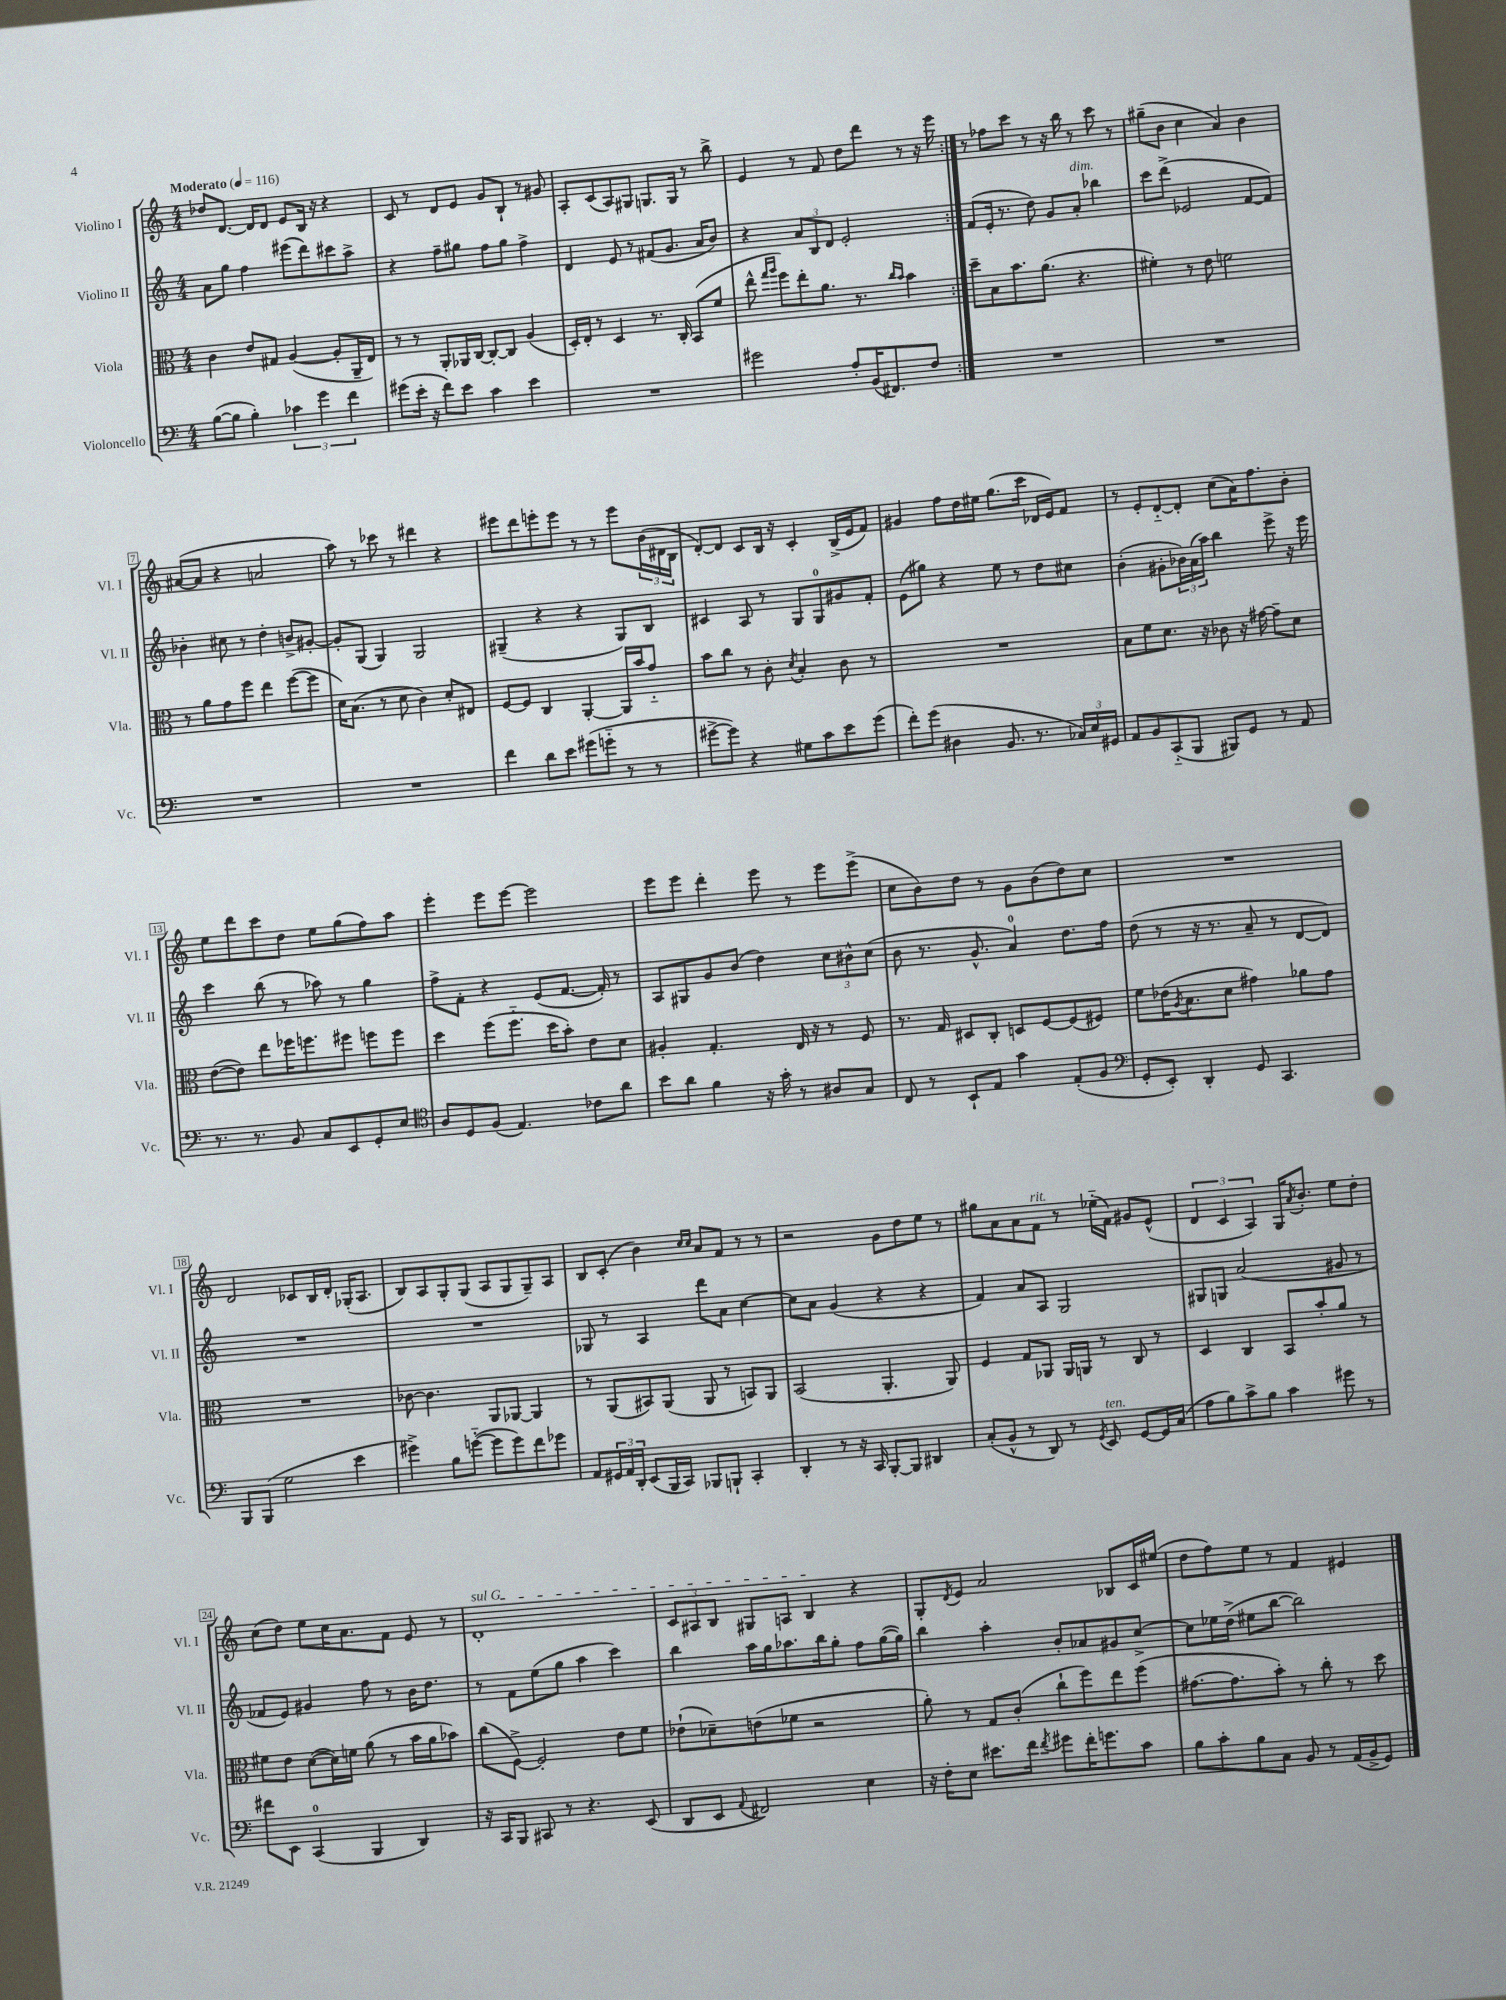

**kern	**kern	**kern	**kern
*part4	*part3	*part2	*part1
*staff4	*staff3	*staff2	*staff1
*I"Violoncello	*I"Viola	*I"Violino II	*I"Violino I
*I'Vc.	*I'Vla.	*I'Vl. II	*I'Vl. I
*clefF4	*clefC3	*clefG2	*clefG2
*k[]	*k[]	*k[]	*k[]
*M4/4	*M4/4	*M4/4	*M4/4
*MM116	*MM116	*MM116	*MM116
=1	=1	=1	=1
!	!	!	!LO:TX:a:B:t=Moderato
([8B\L	4c\	8a\L	8dd-X/L
8B\J]	.	8gg\J	[8.d/J
4B'\)	8e/L	4ff\	.
.	.	.	16d/KL]
.	8G#X/J	.	8d/J
6c-X\	([4A/	(8eee#X\L	8e/L
.	.	8ddd\)	16B/Jk
6g\	.	.	.
.	.	.	16r
.	8A'/L]	8ccc#X\	4r
6f\	.	.	.
.	16AA~/L	8aa^\J	.
.	16E/JJ)	.	.
=2	=2	=2	=2
(8g#X\L	8r	4r	8c/
16e'\Jk	8r	.	8r
16r	.	.	.
8f\L)	8AA'/L	8ff~\L	8d/L
8e\J	16AA-X/L	8gg#X\J	8e/J
.	[16C/JJ	.	.
4c\	8C'/L_	8ff\L	8g/L
.	8C/J]	8gg#\J	8B`/J
4e\	(4A/	4ff^\	8r
.	.	.	8g#X/
=3	=3	=3	=3
1r	16D'/LL)	4d/	8A'/L
.	16E'/JJ	.	.
.	8r	.	(8c/
.	4D/	8e/	8A/)
.	.	8r	8G#X/J
.	8.r	(8f#X/L	8.Gn/L
.	.	8.g/J	.
.	16C'/	.	16G/Jk
.	(8BB/L	.	8r
.	.	16a/KL	.
.	8f/J	8b/J)	8bb^\
=4	=4	=4	=4
2g#X\	8ee^^\	4r	4e/
.	16qqgg/LL	.	.
.	16qqaa/JJ	.	.
.	8ff\L)	.	.
.	8ee'\	12a/L	8r
.	.	12B/	.
.	8.a\J	.	8f/
.	.	12d/J	.
8A'/L	.	2e'/	8dd\L
.	8.r	.	.
(16BB/K	.	.	8ddd\J
8.FF#X/)	.	.	.
.	16qqcc/LL	.	.
.	16qqb/JJ	.	.
.	4b\	.	8r
8F/J	.	.	16r
.	.	.	16eee\
=5:|!	=5:|!	=5:|!	=5:|!
1r	8dd~\L	(8f/L	8r
.	8B\	16e'/Jk	8ff-X\L
.	.	8.r	.
.	8.b\	.	8ccc\J
.	.	8dd\)	8r
.	(8.a\J	.	.
.	.	8g/L	16r
.	.	.	16bb\
!	!	!LO:TX:a:i:t=dim.	!
.	4.r	8a'/J	8r
.	.	4bb-X\	8ccc\
.	.	.	8r
=6	=6	=6	=6
1r	4f#X'\)	8ccc\L	(8gg#X~\L
.	.	(8ddd^\J	8b\J
.	8r	2e-X/	4cc\
.	8e\	.	.
.	2fn\	.	4a/)
.	.	[8f/L	4b\
.	.	8f/J])	.
!!LO:LB:g=z
=7	=7	=7	=7
1r	8r	4b-X'\	([8a#X/L
.	8a\L	.	8a#/J]
.	8g\	8cc#X\	4r
.	8ff\J	8r	.
.	4ee\	4dd'\	2an/
.	([8ff\L	8bn^/L	.
.	8ff\J]	[8g#X'/J	.
=8	=8	=8	=8
1r	16d\KL)	8g#'/L]	8aa\)
.	(8.B\J	.	.
.	.	(8G/J	8r
.	8r	4G/)	8ccc-X\
.	8d\	.	8r
.	4c\)	2G/	4ddd#X\
.	8d'/L	.	4r
.	8E#X/J	.	.
=9	=9	=9	=9
4f\	[8F/L	(4G#X~/	8eee#X\L
.	8F/J]	.	8ddd\
8d\L	4C/	4r	8eeen'\
8e\J	.	.	8eee\J
(8g#X\L	[4AA'/	4r	8r
8gn\J	.	.	8r
8r	16AA/LL]	8G#/L)	8eee\L
.	16b/J	.	.
8r	8g/J	8B/J	(24b\L
.	.	.	24d#X\
.	.	.	24B\JJ
=10	=10	=10	=10
[8g#X^\L	8b\L	4c#X/	[8d'/L)
8g#\J])	8cc\J	.	8d/J]
4r	8r	8A/	8c/L
.	8c'\	8r	16B/Jk
.	.	.	16r
.	8qd/	.	.
8G#X\L	4B'/	8G/L	4c'/
8c\	.	8G/	.
8e\	8c\	8g#X/	(16B^/LL
.	.	.	16e/J
(8g#\J	8r	8f'/J	8f/J)
=11	=11	=11	=11
8f'\L)	1r	(8e\L	4g#X/
(8g\J	.	8gg#X\J)	.
4D#X\	.	4r	8ff\L
.	.	.	16dd\L
.	.	.	16ee#X\JJ
8.BB/	.	8ee\	(8.gg\L
.	.	8r	.
8.r	.	.	16ccc\Jk
.	.	8dd\L	16d-X/LL
.	.	.	16e/J)
24C-X/LL)	.	8cc#X\J	8f/J
24E/	.	.	.
24GG#X/JJ	.	.	.
=12	=12	=12	=12
8AA/L	8B\L	(4b'\	8r
8BB/	8f\	.	8e'/L
(8CC/	8.d\J	8g#X'\L	[8d/
8BBB/J	.	24b-X\L)	8d'/J]
.	.	(24a\	.
.	16r	.	.
.	.	24aa\JJ)	.
8BBB#X/L)	8c-X\	4bb\	(8cc\L
8GG/J	16r	.	16a\K)
.	[16g#X\	.	8.ff\
8r	8g#~\L]	8eee^\	.
8AA/	8d\J	16r	8b'\J
.	.	16eee\	.
!!LO:LB:g=z
=13	=13	=13	=13
8.r	([8e\L	4ccc\	8ee\L
.	8e\J])	.	8ddd\
8.r	.	.	.
.	8ee\L	(8bb\	8ccc\
8BB/	16ff-X\K	8r	8dd\J
.	8.ffn\	.	.
8C/L	.	8aa-X\)	8ee\L
8EE/	8ff#X\J	8r	(8gg\
8GG'/	8ffn\L	4gg\	8ff\)
8E/J	8ff\J	.	8aa\J
=14	=14	=14	=14
*clefC4	*	*	*
8A/L	4dd\	8ff^\L	4eee'\
8D/	.	8f'\J	.
(8F/J	(8ff\L	4r	8eee\L
4.E/)	8.ff\J	.	[8eee\J
.	.	(8e/L	2eee\]
.	16dd\KL	.	.
.	8b'\J)	[8.f/J	.
8c-X\L	8e\L	.	.
.	.	16f'/])	.
8a\J	8d\J	8r	.
=15	=15	=15	=15
8b\L	4A#X'/	8A/L	8eee\L
8a\J	.	8G#X/	8eee\J
4f\	4.G'/	8g/	4ddd'\
.	.	(8b/J	.
16r	.	4dd\)	8eee\
16g'\	.	.	.
8r	16E/	.	8r
.	16r	.	.
8A#X/L	8r	12cc\L	8eee\L
.	.	12b#X^^\	.
8G/J	8F/	.	(8eee^\J
.	.	(12cc\J	.
=16	=16	=16	=16
8C/	8.r	8b\	8cc\L
8r	.	8.r	8b\)
.	16G/	.	.
8BB`/L	8D#X/L	.	8dd\J
.	.	8.g^^/	.
8E/J	8C'/J	.	8r
4g\	8Dn/L	4a/)	8g\L
.	[8F/	.	(8b\
(8E'/L	(8F/]	8.dd\L	8dd\)
8F/J	8F#X/J)	.	8cc\J
.	.	16ff\Jk	.
=17	=17	=17	=17
*clefF4	*	*	*
8GG'/L	8f\L	(8dd\	1r
8EE'/J)	(16e-X\K	8r	.
.	8qA/	.	.
.	8.B\	.	.
4DD'/	.	16r	.
.	.	8.r	.
.	8d\J	.	.
8GG/	4g#X\)	8a~/	.
4.CC/	.	8r	.
.	8a-X\L	[8d/L	.
.	8g#\J	8d/J])	.
!!LO:LB:g=z
=18	=18	=18	=18
8BBB/L	1r	1r	2d/
(8BBB/J	.	.	.
2G\	.	.	.
.	.	.	8c-X/L
.	.	.	16B/L
.	.	.	16d'/JJ
4e\	.	.	(16G-X'/KL
.	.	.	8.A/J
=19	=19	=19	=19
4g#X^\)	[8c-X\	1r	8B/L)
.	4.c-\]	.	8A/
8B\L	.	.	8G'/
([8gn\J	.	.	(8G/J
8g\L]	8AA/L	.	8A/L
8g\)	[8AA-X/J	.	8G/
8f\	4AA-/]	.	8G~/)
8g-X\J	.	.	8A/J
=20	=20	=20	=20
8AA/L	8r	8G-X/	8B/L
24GG#X/L	(8AA/L	8r	(8c'/J
24AA/	.	.	.
24DD'/JJ	.	.	.
(8EE/L	8BB#X/)	4A/	4b\)
16BBB/L	(8AA/J	.	.
16CC/JJ)	.	.	.
.	.	.	16qqcc/LL
.	.	.	16qqcc/JJ
8BBB-X/L	8AA/	8ddd\L	8a/L
8BBBn`/J	8r	8a\J	8f/J
4CC'/	8BBn/L)	[4cc\	8r
.	8AA/J	.	8r
=21	=21	=21	=21
4DD'/	(2BB/	8cc\L]	2r
.	.	8a\J	.
8r	.	(4g/	.
16r	.	.	.
16CC/	.	.	.
[8BBB'/L	4.AA'/	4r	8g\L
8BBB/J]	.	.	8dd\
4DD#X/	.	4r	8ee\J
.	8AA/)	.	8r
=22	=22	=22	=22
(8C'/L	4F/	4f/)	8gg#X\L
8BB^^/J	.	.	8a\
8r	8G/L	8a/L	8a\
!	!	!	!LO:TX:a:i:t=rit.
8DD/)	8AA-X/J	8A/J	8f\J
8r	16AA-/LL	2G/	8r
.	16AAn/JJ	.	.
8qGG/	.	.	.
!LO:TX:a:i:t=ten.	!	!	!
8EE/	8r	.	(16ee-X\LL
.	.	.	16f\JJ)
[8GG/L	8C/	.	8g#X/L
16GG/L]	8r	.	(8e^^/J
(16C/JJ	.	.	.
=23	=23	=23	=23
8A\L	4D/	8G#X/L	6d/
8B\)	.	8Gn/J	.
.	.	.	6c/
8c^\	4C/	(2a/	.
.	.	.	6A/)
8B\J	.	.	.
4c\	8BB/L	.	16G/KL
.	.	.	8qa/
.	.	.	8.b'/J
.	8b'/	.	.
8g#X\	8a/J	8g#X/	8ee\L
8r	8r	8r	8dd'\J
!!LO:LB:g=z
=24	=24	=24	=24
8f#X\L	8f#X\L	8f-X/L	(8cc\L
8EE\J	8e\J	8e/J)	8dd\J)
(4CC/	([8d\L	4g#X/	8ee\L
.	16d\L])	.	16cc\K
.	16fn\JJ	.	8.a\
4BBB/	(8a\	8ff\	.
.	8r	8r	8f\J
4DD/)	16b\LL	16b\KL	8e/
.	16a\J	8.dd\J	.
.	8b-X\J)	.	8r
=25	=25	=25	=25
!	!	!	!LO:TX:a:i:t=sul G
16r	(8cc\L	8r	1d'
16CC/KL	.	.	.
8BBB/J	[8F^\J)	8f\L	.
8CC#X/	2F'/]	(8ee\	.
8r	.	8gg\J	.
4.r	.	4aa\	.
.	8e\L	4ccc\)	.
(8EE/	8f\J	.	.
=26	=26	=26	=26
8DD/L	(8e-X`\L	4bb\	12c/L
.	.	.	12A#X/
8EE/J	8d-X~\)	.	.
.	.	.	12B/J
8qqAA/	.	.	.
2FF#X/)	(8en\	16aa\LL	8G#X/L
.	.	16gg\J	.
.	8f-X\J	8.aa-X\	8An/J
.	2r	.	4B/
.	.	16bb\k	.
.	.	8gg'\J	.
4E\	.	8ff\L	4r
.	.	([16gg\L	.
.	.	16gg\JJ])	.
=27	=27	=27	=27
16r	8a'\)	4bb\	8G'/L
16F'\KL	.	.	.
.	.	.	8qd/
8E\J	8r	.	8e/J
8.e#X\L	8G/L	4aa'\	2a/
.	(8c'/J	.	.
16f\Jk	.	.	.
8qf/	.	.	.
8g#X\L	8cc`\L	8b'/L	.
16f'\K	8ff\)	8a-X/	.
8.gn\	.	.	.
.	8ee\	8g#X/	8B-X/L
8c\J	(8ff\J	[8cc^/J	16c/L
.	.	.	(16ee#X/JJ
=28	=28	=28	=28
8B\L	[8.g#X\L	8cc\L]	8dd\L
8c'\	.	16ee-X\L	8ff\)
.	8.g#\]	(16dd^\JJ	.
8B\	.	8ee#X\L	8ee\J
8C\J	8b'\J)	[8bb\J	8r
8BB/	8r	2bb\])	4f/
8r	8cc'\	.	.
(16AA/LL	8r	.	4e#X/
16BB^/J	.	.	.
8GG/J)	8dd\	.	.
==	==	==	==
*-	*-	*-	*-
